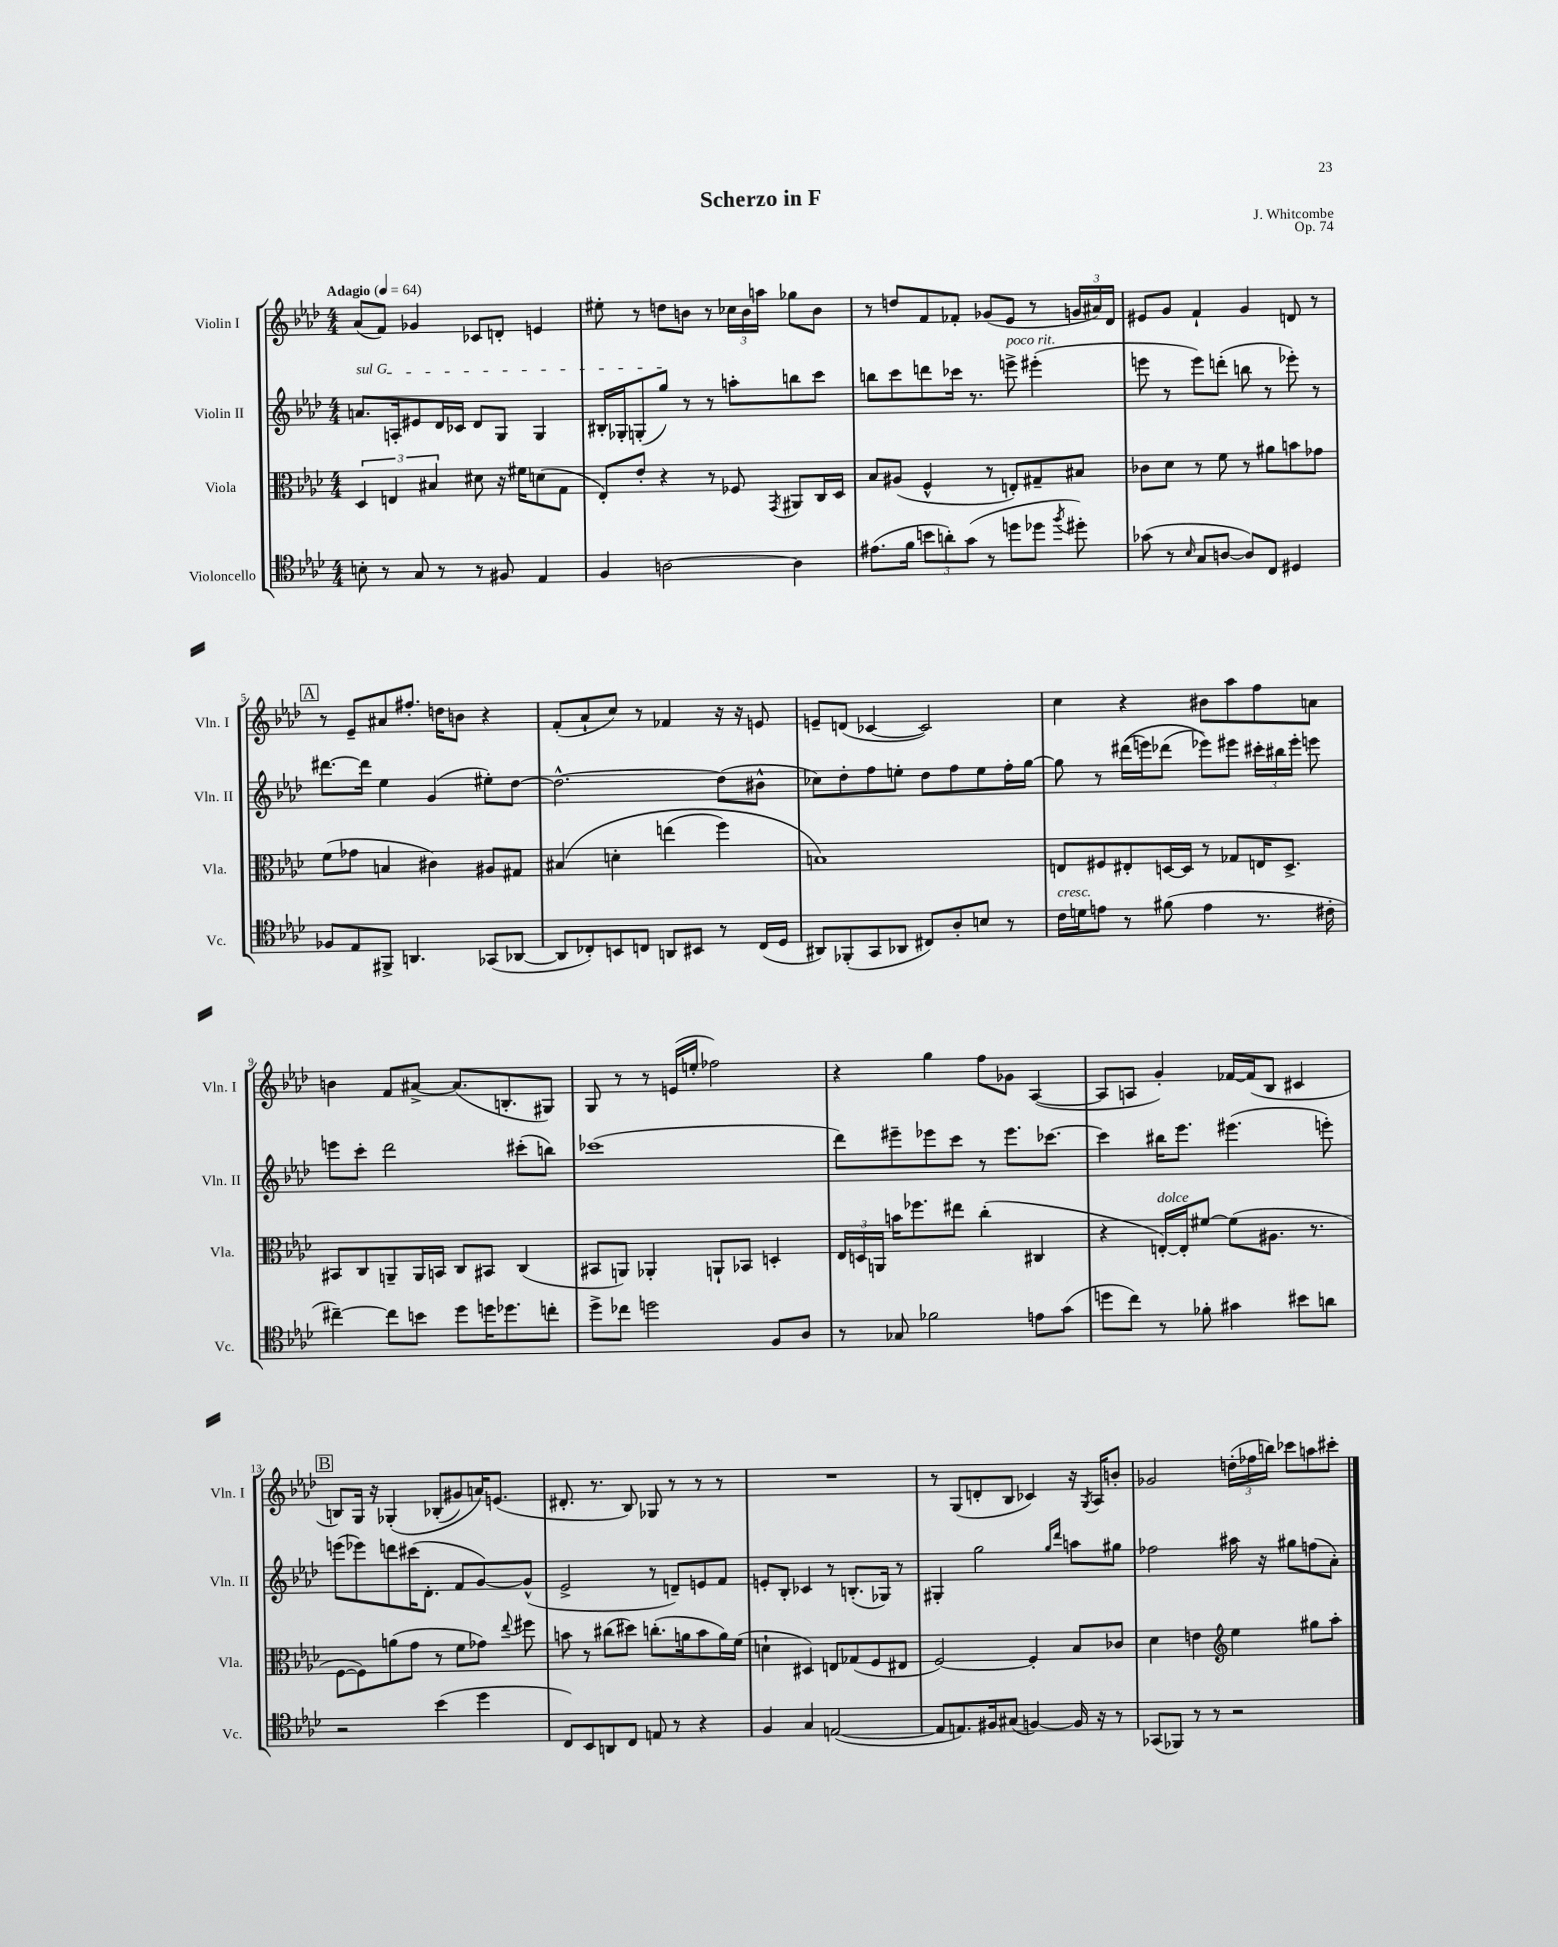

**kern	**kern	**kern	**kern
*staff4	*staff3	*staff2	*staff1
*clefC4	*clefC3	*clefG2	*clefG2
*k[b-e-a-d-]	*k[b-e-a-d-]	*k[b-e-a-d-]	*k[b-e-a-d-]
*M4/4	*M4/4	*M4/4	*M4/4
*MM64	*MM64	*MM64	*MM64
8B'	6D-	8.a	(8a-
8r	.	.	8f)
.	6E	.	.
.	.	16A'	.
8G	.	8e#	4g-
.	6B#	.	.
8r	.	16d-	.
.	.	16c-	.
8r	8d#	8d-	8c-
8F#	16r	8G	8d'
.	16f#	.	.
4E-	(8d	4G	4e
.	8G	.	.
=	=	=	=
4F	8E-')	16B#'	8ee#'
.	.	16G-'	.
.	8e-'	(8G'	8r
[2A	4r	8gg)	8dd
.	.	8r	8b
.	8r	8r	8r
.	8F-	8aa'	24cc-
.	.	.	24b
.	.	.	24aa
.	8qGG	.	.
4A]	8AA#	8bb	8gg-
.	16C	8ccc	8b
.	16D-	.	.
=	=	=	=
(8.e#	8B-	8bb	8r
.	(8A#	8ccc	8dd
16f	.	.	.
12b	4F^^	8ddd	8f
12a')	.	.	.
.	.	16ccc-	8f-'
(12g	.	.	.
.	.	8.r	.
8r	8r	.	(8g-
8dd	8E')	8eee^	8e-
8dd-	8G#~	(4eee#'	8r
8qff	.	.	.
8dd#')	8B#	.	24g
.	.	.	24a#)
.	.	.	24d-
=	=	=	=
(8g-	8c-	8eee	8e#
8r	8d-	8r	8g
16qqB-	.	.	.
8G	8r	8eee)	4f`
[8A	8f	(8ddd'	.
8A])	8r	8bb	4g
8C	8a#	8r	.
4D#	8b	8eee-')	8d
.	8g-	8r	8r
=	=	=	=
8F-	(8f	[8.ddd#	8r
8E-	8g-	.	8e-~
.	.	16ddd#]	.
8FF#^	4B	4ee-	8a#
4.AA	.	.	8.ff#'
.	4c#)	(4g	.
.	.	.	16dd
.	.	.	8b
(8GG-	8A#	8ee#')	4r
[8AA-	8G#	[8dd-	.
=	=	=	=
8AA-]	&(4B#	2.dd-^^_	(8f'
8C-')	.	.	8a-`
8BB	4d'	.	8cc)
8C	.	.	8r
8AA	(4ee	.	4f-
8BB#	.	.	.
8r	4ff)	(8dd-]	16r
.	.	.	16r
(16C	.	8b#^^	8e
16D-	.	.	.
=	=	=	=
8AA#)	1B&)	8cc-)	8e~
(8FF-'	.	8dd-'	(8d
8GG	.	8ff	[4c-
8AA-	.	8ee'	.
8C#)	.	8dd-	2c-])
8A-'	.	8ff	.
8B	.	8ee	.
8r	.	16ff'	.
.	.	[16gg	.
=	=	=	=
16c	8E	8gg]	4cc
16d	.	.	.
8e	8F#	8r	.
8r	8E#'	&((16ddd#	4r
.	.	16eee)	.
(8f#	[16D	(8ddd-	.
.	16D]	.	.
4e	8r	8eee-)&)	8b#
.	8G-	8eee#	8aa-
8.r	16E	24ccc#'	8ff
.	.	24bb#	.
.	8.D^	.	.
.	.	24eee#'	.
.	.	8eee	8a
16c#'	.	.	.
=	=	=	=
[4cc#~)	8BB#	8eee	4b
.	8C	8ccc'	.
8cc#]	8AA~	2ddd-	8f
8b	16AA	.	[8a#^
.	16BB	.	.
8dd-	8C	.	(8.a#]
16dd	8BB#	.	.
8.dd-	.	.	8.B'
.	(4C	(8ccc#'	.
8cc'	.	8bb)	8G#)
=	=	=	=
8dd-^	8BB#	(1ccc-	8G
8cc-	8AA)	.	8r
2dd	4AA-'	.	8r
.	.	.	(16e
.	.	.	16ee'
.	8AA`	.	2ff-)
.	8BB-	.	.
8F	4D'	.	.
8A-	.	.	.
=	=	=	=
8r	24E-	8ddd-)	4r
.	24D	.	.
.	24AA	.	.
8G-	16b	8eee#~	.
.	8.ff-	.	.
2f-	.	8eee-	4gg
.	8ee#	8ccc	.
.	(4cc'	8r	8ff
.	.	8.eee-	8g-
8e	4C#	.	([4A-
.	.	[8.ccc-	.
(8g	.	.	.
=	=	=	=
8dd	4r	4ccc-]	8A-]
8cc)	.	.	8A
8r	[16E')	16bb#	4g')
.	16E']	8.eee-	.
8f-'	[8f#	.	.
4g#	(8f#]	(4.eee#	[16f-
.	.	.	(16f-]
.	8.A#	.	8B-
8b#	.	.	4c#
.	8.r	.	.
8a	.	8eee')	.
=	=	=	=
2r	[8F	(8eee	8B)
.	8F])	8eee-)	16G
.	.	.	16r
.	(8a	8ddd	&(4G-'
.	8g	(16ccc#	.
.	.	8.d-'	.
(4b-	8r	.	(8B-'
.	8f	8f	8g#)
4dd-	8g-)	[8g)	16a&)
.	.	.	(8.e
.	8qqee-	.	.
.	8ff#	(8g^^]	.
=	=	=	=
8C)	8b	2e-^	8.d#'
8BB-	8r	.	.
.	.	.	8.r
8AA	(8cc#	.	.
8C	8dd#)	.	8B-)
8E	(8.cc'	8r	8G-
8r	.	8d~)	8r
.	16a	.	.
4r	8b	8e	8r
.	16a)	8f	8r
.	(16f	.	.
=	=	=	=
4F	4d`	8e'	1r
.	.	8B-'	.
4G	4D#)	4c-	.
([2E	8E	8r	.
.	(8G-	(8.B'	.
.	8F	.	.
.	.	16G-)	.
.	8E#	8r	.
=	=	=	=
8E]	[2F)	4G#'	8r
8.E)	.	.	(8G
.	.	2gg	8d'
16F#	.	.	.
(8G#	.	.	8B-
[4F)	4F']	.	4c-)
.	.	16qqgg	.
.	.	16qqddd-	.
16F]	8B-	8aa	16r
.	.	.	8qG
16r	.	.	16A-
8r	8c-	8gg#	8b'
=	=	=	=
(8GG-	4d-	2ff-	2g-
8FF-)	.	.	.
8r	4e	.	.
8r	.	.	.
*	*clefG2	*	*
2r	4ee-	16aa#	(24dd'
.	.	.	24ff-
.	.	16r	.
.	.	.	24bb)
.	.	8gg#	8ccc-
.	8gg#	(8ff	8aa
.	8aa-'	8a-')	8ccc#'
==	==	==	==
*-	*-	*-	*-
